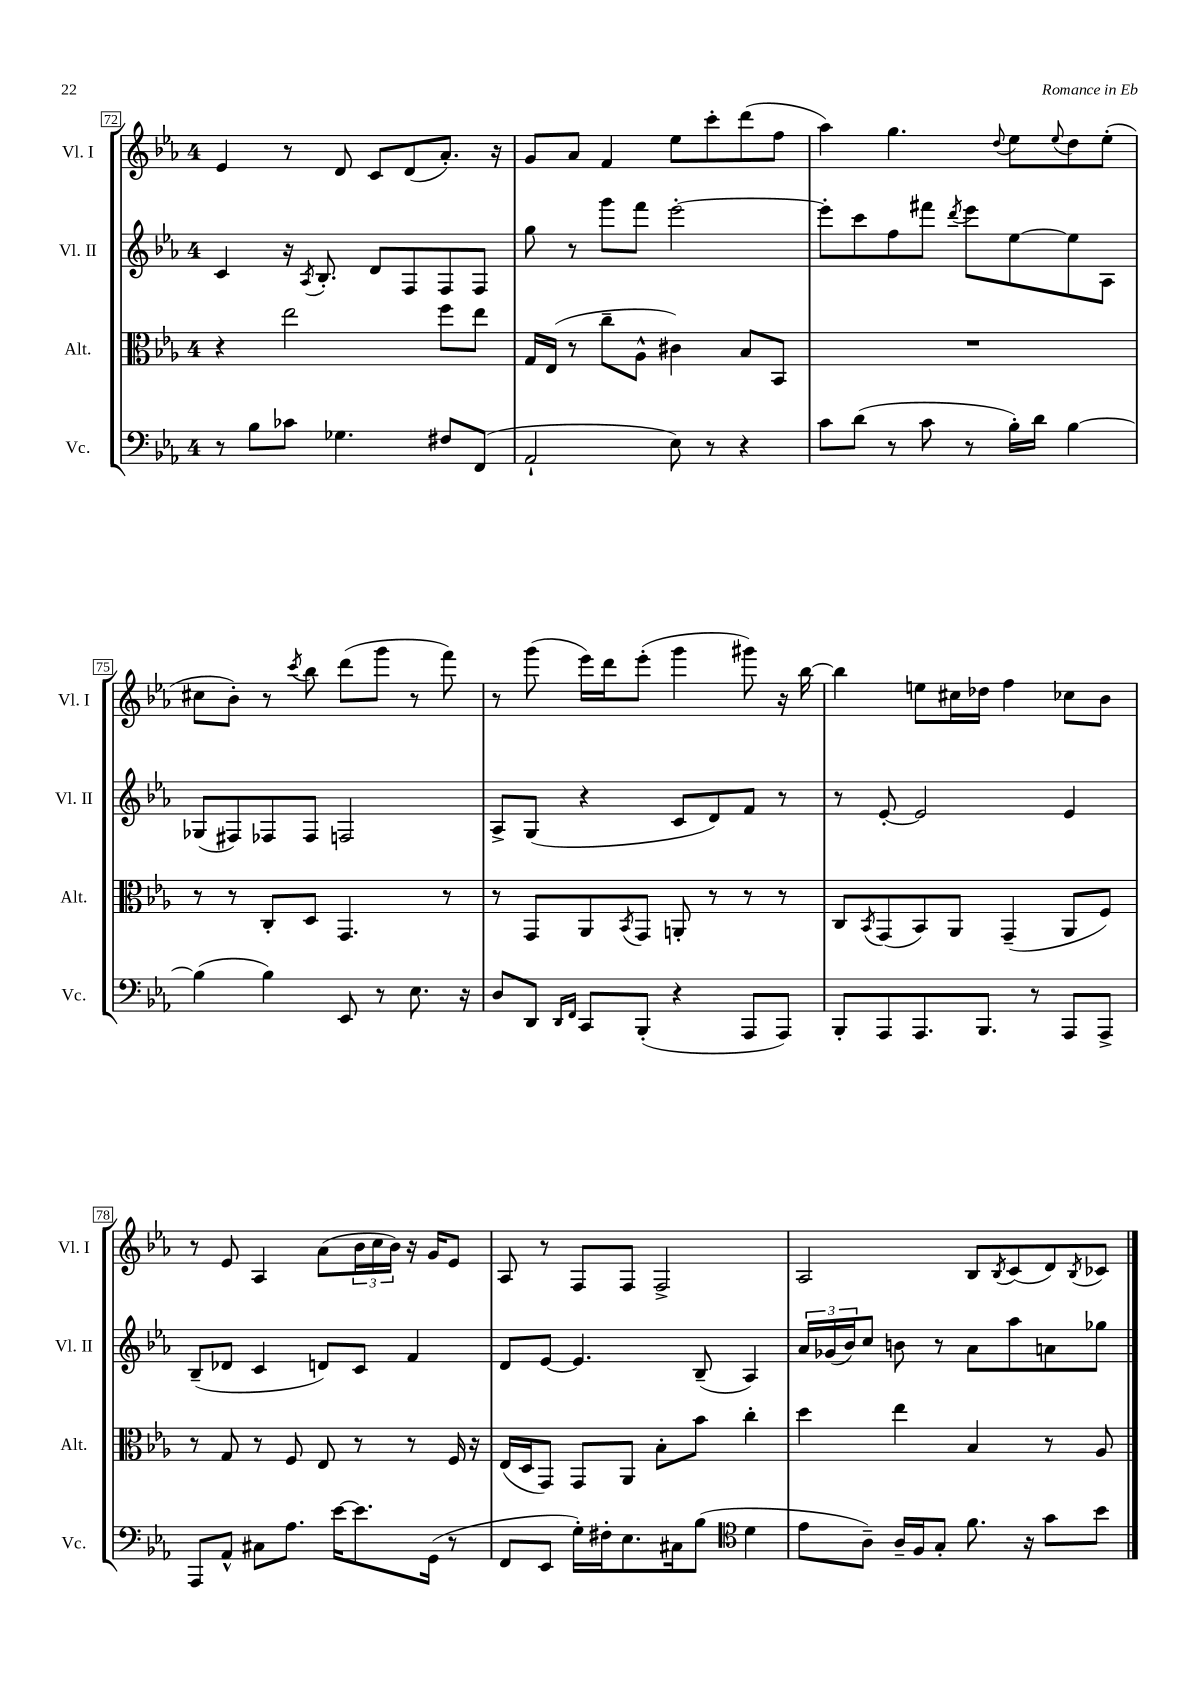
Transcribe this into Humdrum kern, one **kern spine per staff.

**kern	**kern	**kern	**kern
*part4	*part3	*part2	*part1
*staff4	*staff3	*staff2	*staff1
*I"Vc.	*I"Alt.	*I"Vl. II	*I"Vl. I
*I'Vc.	*I'Alt.	*I'Vl. II	*I'Vl. I
*clefF4	*clefC3	*clefG2	*clefG2
*k[b-e-a-]	*k[b-e-a-]	*k[b-e-a-]	*k[b-e-a-]
*M4/4	*M4/4	*M4/4	*M4/4
=72	=72	=72	=72
8r	4r	4c/	4e-/
8B-\L	.	.	.
8c-X\J	2ee-\	16r	8r
.	.	8qA-/	.
.	.	8.B-'/	.
4.G-X\	.	.	8d/
.	.	8d/L	8c/L
.	.	8F/	(8d/
8F#X/L	8ff\L	8F/	8.a-'/J)
(8FF/J	8ee-\J	8F/J	.
.	.	.	16r
=73	=73	=73	=73
2AA-`/	16G/LL	8gg\	8g/L
.	(16E-/JJ	.	.
.	8r	8r	8a-/J
.	8cc~\L	8ggg\L	4f/
.	8A-^^\J	8fff\J	.
8E-\)	4c#X\)	[2eee-'\	8ee-\L
8r	.	.	8ccc'\
4r	8B-/L	.	(8ddd\
.	8BB-/J	.	8ff\J
=74	=74	=74	=74
8c\L	1r	8eee-'\L]	4aa-\)
(8d\J	.	8ccc\	.
8r	.	8ff\	4.gg\
8c\	.	8fff#X\J	.
.	.	8qddd/	.
8r	.	8eee-\L	.
.	.	.	8qqdd/
16B-'\LL)	.	[8ee-\	8ee-\L
16d\JJ	.	.	.
.	.	.	8qqee-/
[4B-\	.	8ee-\]	8dd\
.	.	8A-\J	(8ee-'\J
!!LO:LB:g=z
=75	=75	=75	=75
(4B-\]	8r	(8G-X/L	8cc#X\L
.	8r	8F#X/)	8b-'\J)
4B-\)	8C'/L	8F-X/	8r
.	.	.	8qccc/
.	8D/J	8F-/J	8bb-\
8EE-/	4.GG/	2Fn/	(8ddd\L
8r	.	.	8ggg\J
8.E-\	.	.	8r
.	8r	.	8fff\)
16r	.	.	.
=76	=76	=76	=76
8D/L	8r	8A-^/L	8r
8DD/J	8GG/L	(8G/J	(8ggg\
16qqDD/LL	.	.	.
16qqFF/JJ	.	.	.
8CC/L	8AA-/	4r	16eee-\LL)
.	.	.	16ddd\J
.	8qBB-/	.	.
(8BBB-'/J	8GG/J	.	(8eee-'\J
4r	8AAn'/	8c/L	4ggg\
.	8r	8d/)	.
8AAA-/L	8r	8f/J	8ggg#X\)
8AAA-/J)	8r	8r	16r
.	.	.	[16bb-\
=77	=77	=77	=77
8BBB-'/L	8C/L	8r	4bb-\]
.	8qBB-/	.	.
8AAA-/	(8GG/	[8e-'/	.
8.AAA-/	8BB-/)	2e-/]	8een\L
.	8AA-/J	.	16cc#X\L
8.BBB-/J	.	.	16dd-X\JJ
.	(4GG~/	.	4ff\
8r	.	.	.
8AAA-/L	8AA-/L	4e-/	8cc-X\L
8AAA-^/J	8F/J)	.	8b-\J
!!LO:LB:g=z
=78	=78	=78	=78
8AAA-/L	8r	(8B-~/L	8r
8AA-^^/J	8G/	8d-X/J	8e-/
8C#X\L	8r	4c/	4A-/
8.A-\J	8F/	.	.
.	8E-/	8dn/L)	(8a-\L
[16e-\KL	.	.	.
8.e-\]	8r	8c/J	24b-\L
.	.	.	24cc\
.	.	.	24b-\JJ)
.	8r	4f/	16r
(16GG\Jk	.	.	16g/KL
8r	16F/	.	8e-/J
.	16r	.	.
=79	=79	=79	=79
8FF/L	(16E-/LL	8d/L	8A-/
.	16D/J	.	.
8EE-/J	8GG/J)	[8e-/J	8r
16G'\LL)	8GG/L	4.e-/]	8F/L
16F#X'\J	.	.	.
8.E-\	8AA-/J	.	8F/J
.	8B-'\L	.	2F^/
16C#X\k	.	.	.
(8B-\J	8b-\J	(8B-~/	.
*clefC4	*	*	*
4d\	4cc'\	4A-/)	.
=80	=80	=80	=80
8e-\L	4dd\	24a-/LL	2A-/
.	.	(24g-X/	.
.	.	24b-/J)	.
8A-~\J)	.	8cc/J	.
16A-~/LL	4ee-\	8bn\	.
16F/J	.	.	.
8G'/J	.	8r	.
8.f\	4B-/	8a-\L	8B-/L
.	.	.	8qB-/
.	.	8aa-\	(8c/
16r	.	.	.
8g\L	8r	8an\	8d/)
.	.	.	8qB-/
8b-\J	8A-/	8gg-X\J	8c-X/J
==	==	==	==
*-	*-	*-	*-
